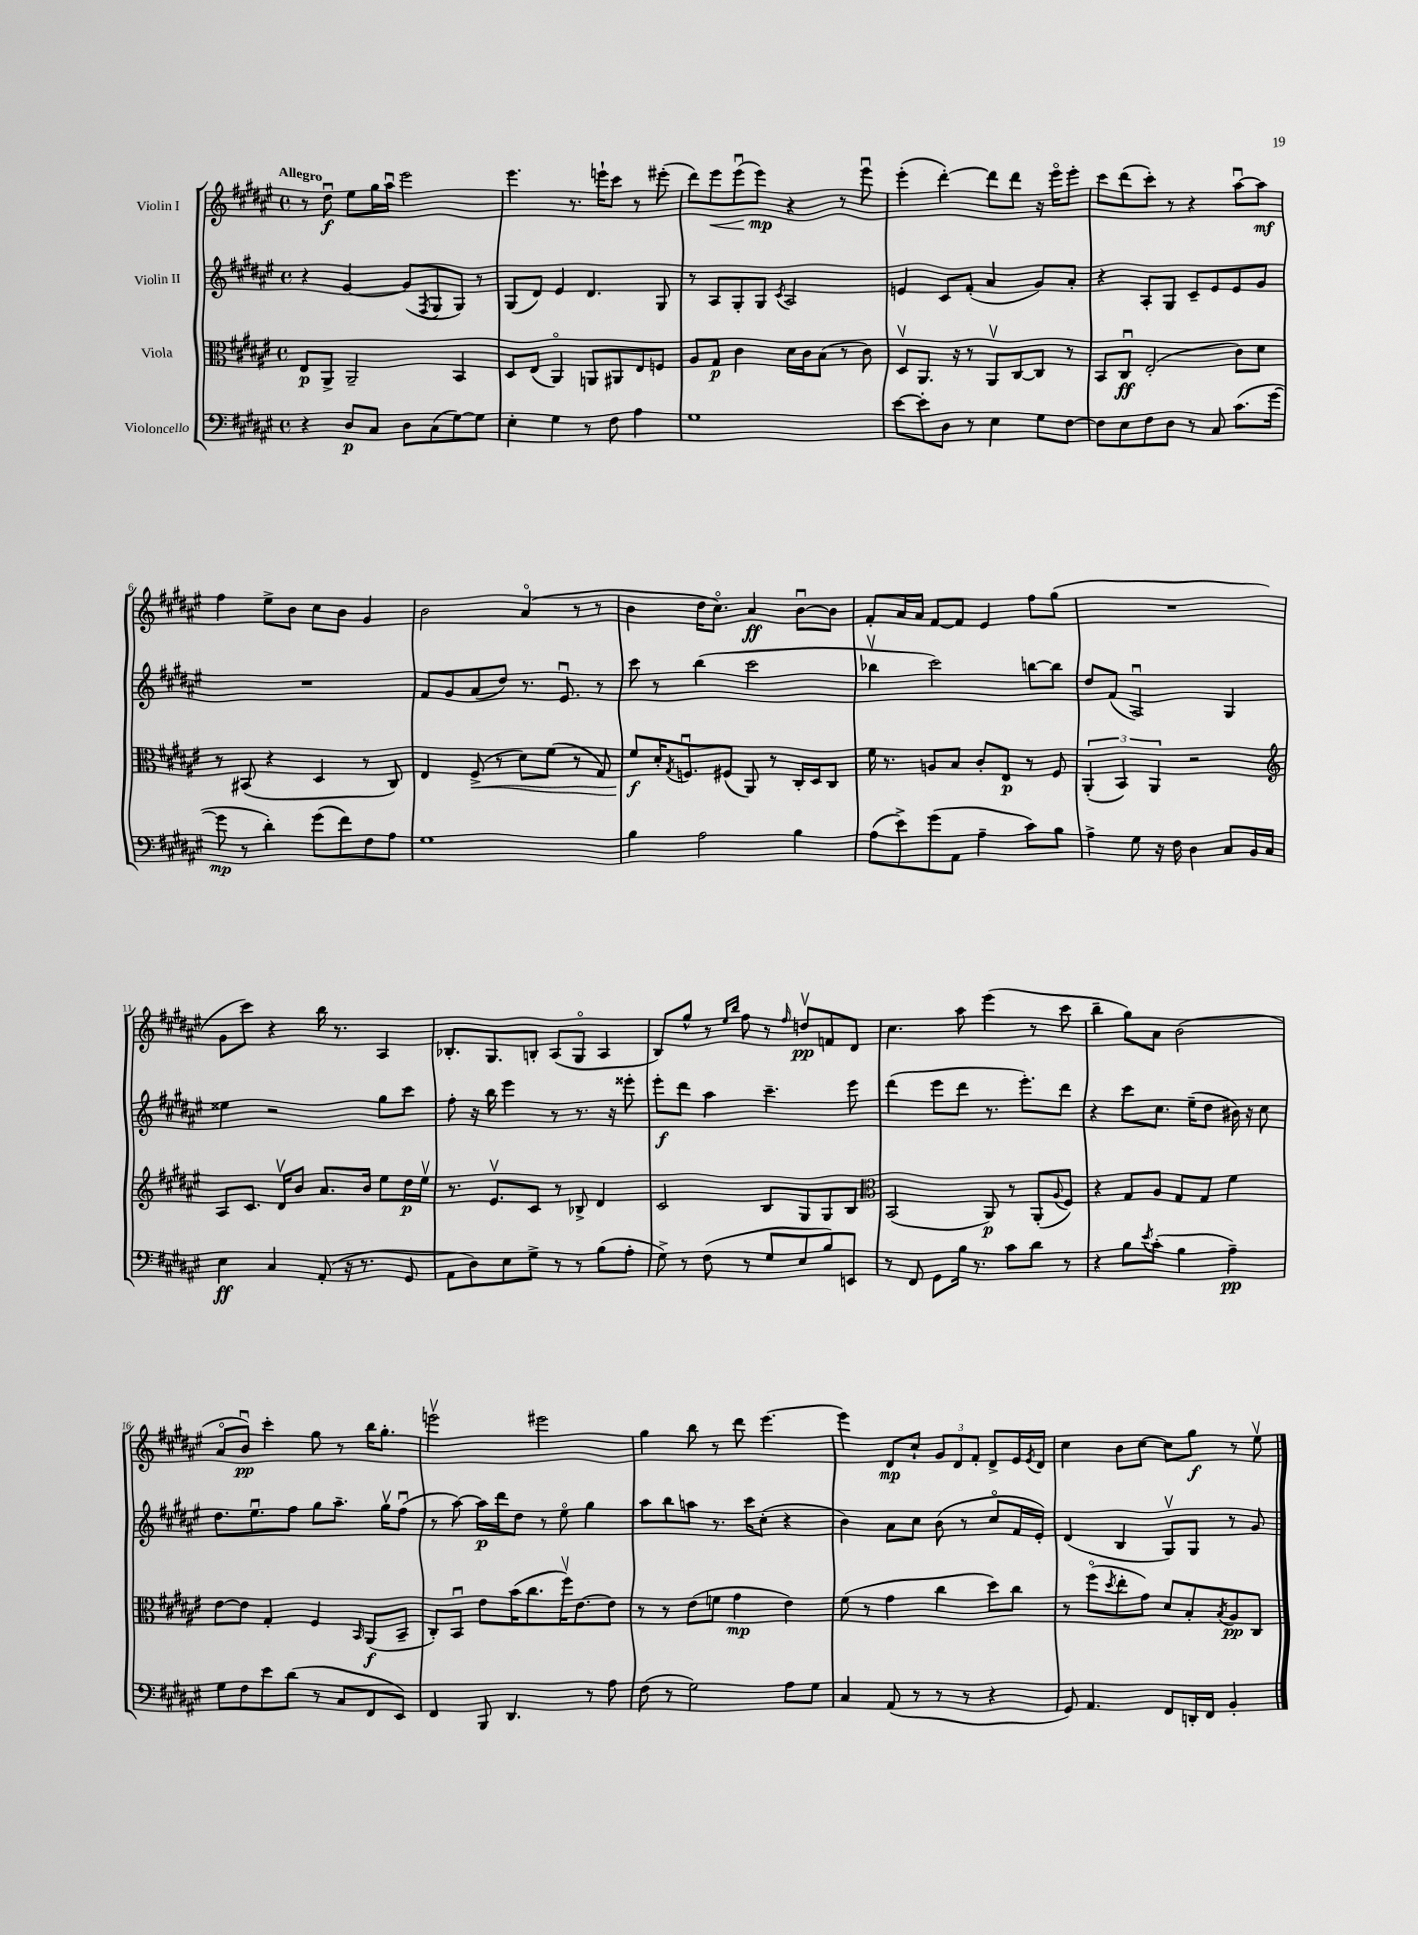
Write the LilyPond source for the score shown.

<<
\new StaffGroup <<
\new Staff = "s0" \with { instrumentName = "Violin I" } {
    \clef treble \key fis \major \defaultTimeSignature \time 4/4 \tempo "Allegro"
    r8 dis''8\downbow\f eis''8 gis''16 ais''16\downbow eis'''2 |
    eis'''4. r8. e'''16-! cis'''8 r8 eis'''8-.( |
    dis'''8) eis'''8\< eis'''8\downbow( eis'''8\mp\!) r4 r8 eis'''8\downbow |
    eis'''4-.( dis'''4~-.) dis'''8 dis'''8 r16 eis'''16\flageolet eis'''8-. |
    cis'''8 dis'''8( cis'''8-.) r8 r4 ais''8~\downbow ais''8\mf |
    fis''4 eis''8-> b'8 cis''8 b'8 gis'4 |
    b'2 ais'4\flageolet( r8 r8 |
    b'4 dis''16 cis''8.\flageolet) ais'4\ff b'8~\downbow b'8 |
    fis'8-. ais'16 ais'16 fis'8~ fis'8 eis'4 fis''8 gis''8( |
    R1 |
    gis'8 cis'''8) r4 b''16 r8. ais4 |
    bes8.-. gis8. b8-. ais8( gis8\flageolet ais4 |
    b8) gis''8-^ r8 \grace { eis''16 b''16 } fis''8 r8 \grace { fis''16 } d''8\upbow\pp f'8 dis'8 |
    cis''4. ais''8 eis'''4( r8 cis'''8 |
    b''4-- gis''8) ais'8 b'2( |
    ais'8\flageolet b'8\downbow\pp) cis'''4-. gis''8 r8 b''16 gis''8.-. |
    e'''2\upbow eis'''2 |
    gis''4 b''8 r8 dis'''8 eis'''4.~ |
    eis'''4 dis'8\mp cis''8-! \tuplet 3/2 { gis'8 dis'8 fis'8-. } dis'8-> eis'16 \acciaccatura { eis'8 } dis'16 |
    cis''4 b'8 cis''8~ cis''8 gis''8\f r8 eis''8\upbow \bar "|." |
}
\new Staff = "s1" \with { instrumentName = "Violin II" } {
    \clef treble \key fis \major \defaultTimeSignature \time 4/4
    r4 gis'4~ gis'8( \acciaccatura { fis8 } gis8 gis8) r8 |
    gis8( dis'8) eis'4 dis'4. gis8 |
    r8 ais8 gis8-. gis8 \acciaccatura { cis'8 } ais2 |
    e'4 cis'8 fis'8-.( ais'4 gis'8) ais'8-. |
    r4 ais8-. gis8 cis'8-- eis'8 eis'8 gis'8 |
    R1 |
    fis'8 gis'8 ais'8( dis''8) r8. eis'8.\downbow r8 |
    cis'''8 r8 b''4( cis'''2 |
    bes''4\upbow cis'''2) b''8~ b''8 |
    dis''8 fis'8( ais2\downbow) gis4 |
    eisis''4 r2 gis''8 cis'''8 |
    fis''8-. r16 b''16 eis'''4 r8 r8. r16 eisis'''8-. |
    eis'''8-.\f dis'''8 ais''4 cis'''4.-- eis'''8 |
    dis'''4( eis'''8 dis'''8 r8. eis'''8.-.) dis'''8 |
    r4 cis'''8 cis''8. eis''16--( dis''8 bis'16) r16 cis''8 |
    dis''8. eis''8.\downbow fis''8 gis''8 ais''8.-- gis''16\upbow fis''8\downbow( |
    r8 ais''8~) ais''16\p dis'''16 dis''8 r8 eis''8\flageolet gis''4 |
    ais''8 b''8 a''8 r8. cis'''16 cis''8-.( r4 |
    b'4) ais'8 cis''8 b'8( r8 cis''8\flageolet fis'16 eis'16-.) |
    dis'4( b4 gis8\upbow) gis8 r8 gis'8 \bar "|." |
}
\new Staff = "s2" \with { instrumentName = "Viola" } {
    \clef alto \key fis \major \defaultTimeSignature \time 4/4
    eis8\p ais,8-> ais,2-- b,4 |
    dis8 eis8( ais,4\flageolet) a,8 ais,8 eis8 f8 |
    ais8 gis8\p cis'4 dis'16 cis'16 b8( r8 cis'8) |
    dis8\upbow ais,8. r16 r8 ais,8\upbow cis8~ cis8 r8 |
    b,8 cis8\downbow\ff eis2-.( cis'8) dis'8 |
    r8 bis,8( r4 dis4 r8 cis8) |
    eis4 fis8->\<( r8 dis'8) fis'8( r8 gis8) |
    fis'8\f\! dis'16-. \acciaccatura { gis8 } f8.\downbow fis8( ais,8) r8 cis16-. dis16 cis8 |
    fis'16 r8. a8 b8 cis'8-. eis8\p r8 fis8 |
    \tuplet 3/2 { ais,4-.( b,4) ais,4 } r2 |
    \clef treble ais8 cis'8. dis'16\upbow b'8 ais'8. b'16 eis''8 dis''16\p eis''16\upbow |
    r8. eis'8.\upbow cis'8 r8 bes8-> dis'4 |
    cis'2 b8 gis8 gis8 b8 |
    \clef alto b,2( ais,8\p) r8 ais,8-.( \appoggiatura { ais8 } fis8) |
    r4 gis8 ais8 gis8 gis8 fis'4 |
    eis'8~ eis'8 gis4-. fis4 \grace { b,16 } ais,8\f( b,8-- |
    cis8-.) b,8\downbow eis'8 b'16( cis''8. fis''16\upbow) eis'8.~ eis'8 |
    r8 r8 eis'8( f'8 gis'4\mp eis'4) |
    fis'8( r8 gis'4 cis''4 dis''8) cis''8 |
    r8 fis''8\flageolet( \acciaccatura { dis''8 } eis''8-. gis'8) dis'8 b8-. \acciaccatura { b8 } ais8\pp cis8 \bar "|." |
}
\new Staff = "s3" \with { instrumentName = "Violoncello" } {
    \clef bass \key fis \major \defaultTimeSignature \time 4/4
    r4 dis8\p cis8 dis8 cis8( gis8~) gis8 |
    eis4-. gis4 r8 fis8 ais4 |
    gis1 |
    eis'8~ eis'8-. dis8 r8 eis4 gis8 fis8~ |
    fis8 eis8 fis8 dis8 r8 cis8 cis'8.( gis'16~ |
    gis'8\mp r8 dis'4-.) gis'8( fis'8) fis8 ais8 |
    gis1 |
    b4 ais2 b4 |
    ais8( eis'8->) gis'8( ais,8 ais4-- cis'8) b8 |
    ais4-> gis8 r16 fis16 dis4 cis8 b,16 cis16 |
    eis4\ff cis4 ais,8-.( r16 r8. gis,8 |
    ais,8 dis8) eis8 gis8-> r8 r8 b8( ais8-. |
    gis8->) r8 fis8( r8 gis8 eis8 b8) e,8 |
    r8 fis,8 gis,8 b16 r8. cis'8 dis'8 r8 |
    r4 b8 \acciaccatura { eis'8 } cis'8-.( b4 ais4--\pp) |
    gis8 fis8 eis'8 dis'8( r8 cis8 fis,8 eis,8) |
    fis,4 b,,8 dis,4. r8 ais8 |
    fis8( r8 gis2) ais8 gis8 |
    cis4 ais,8( r8 r8 r8 r4 |
    gis,8) ais,4. fis,8 d,16-. fis,16 b,4-. \bar "|." |
}
>>
>>
